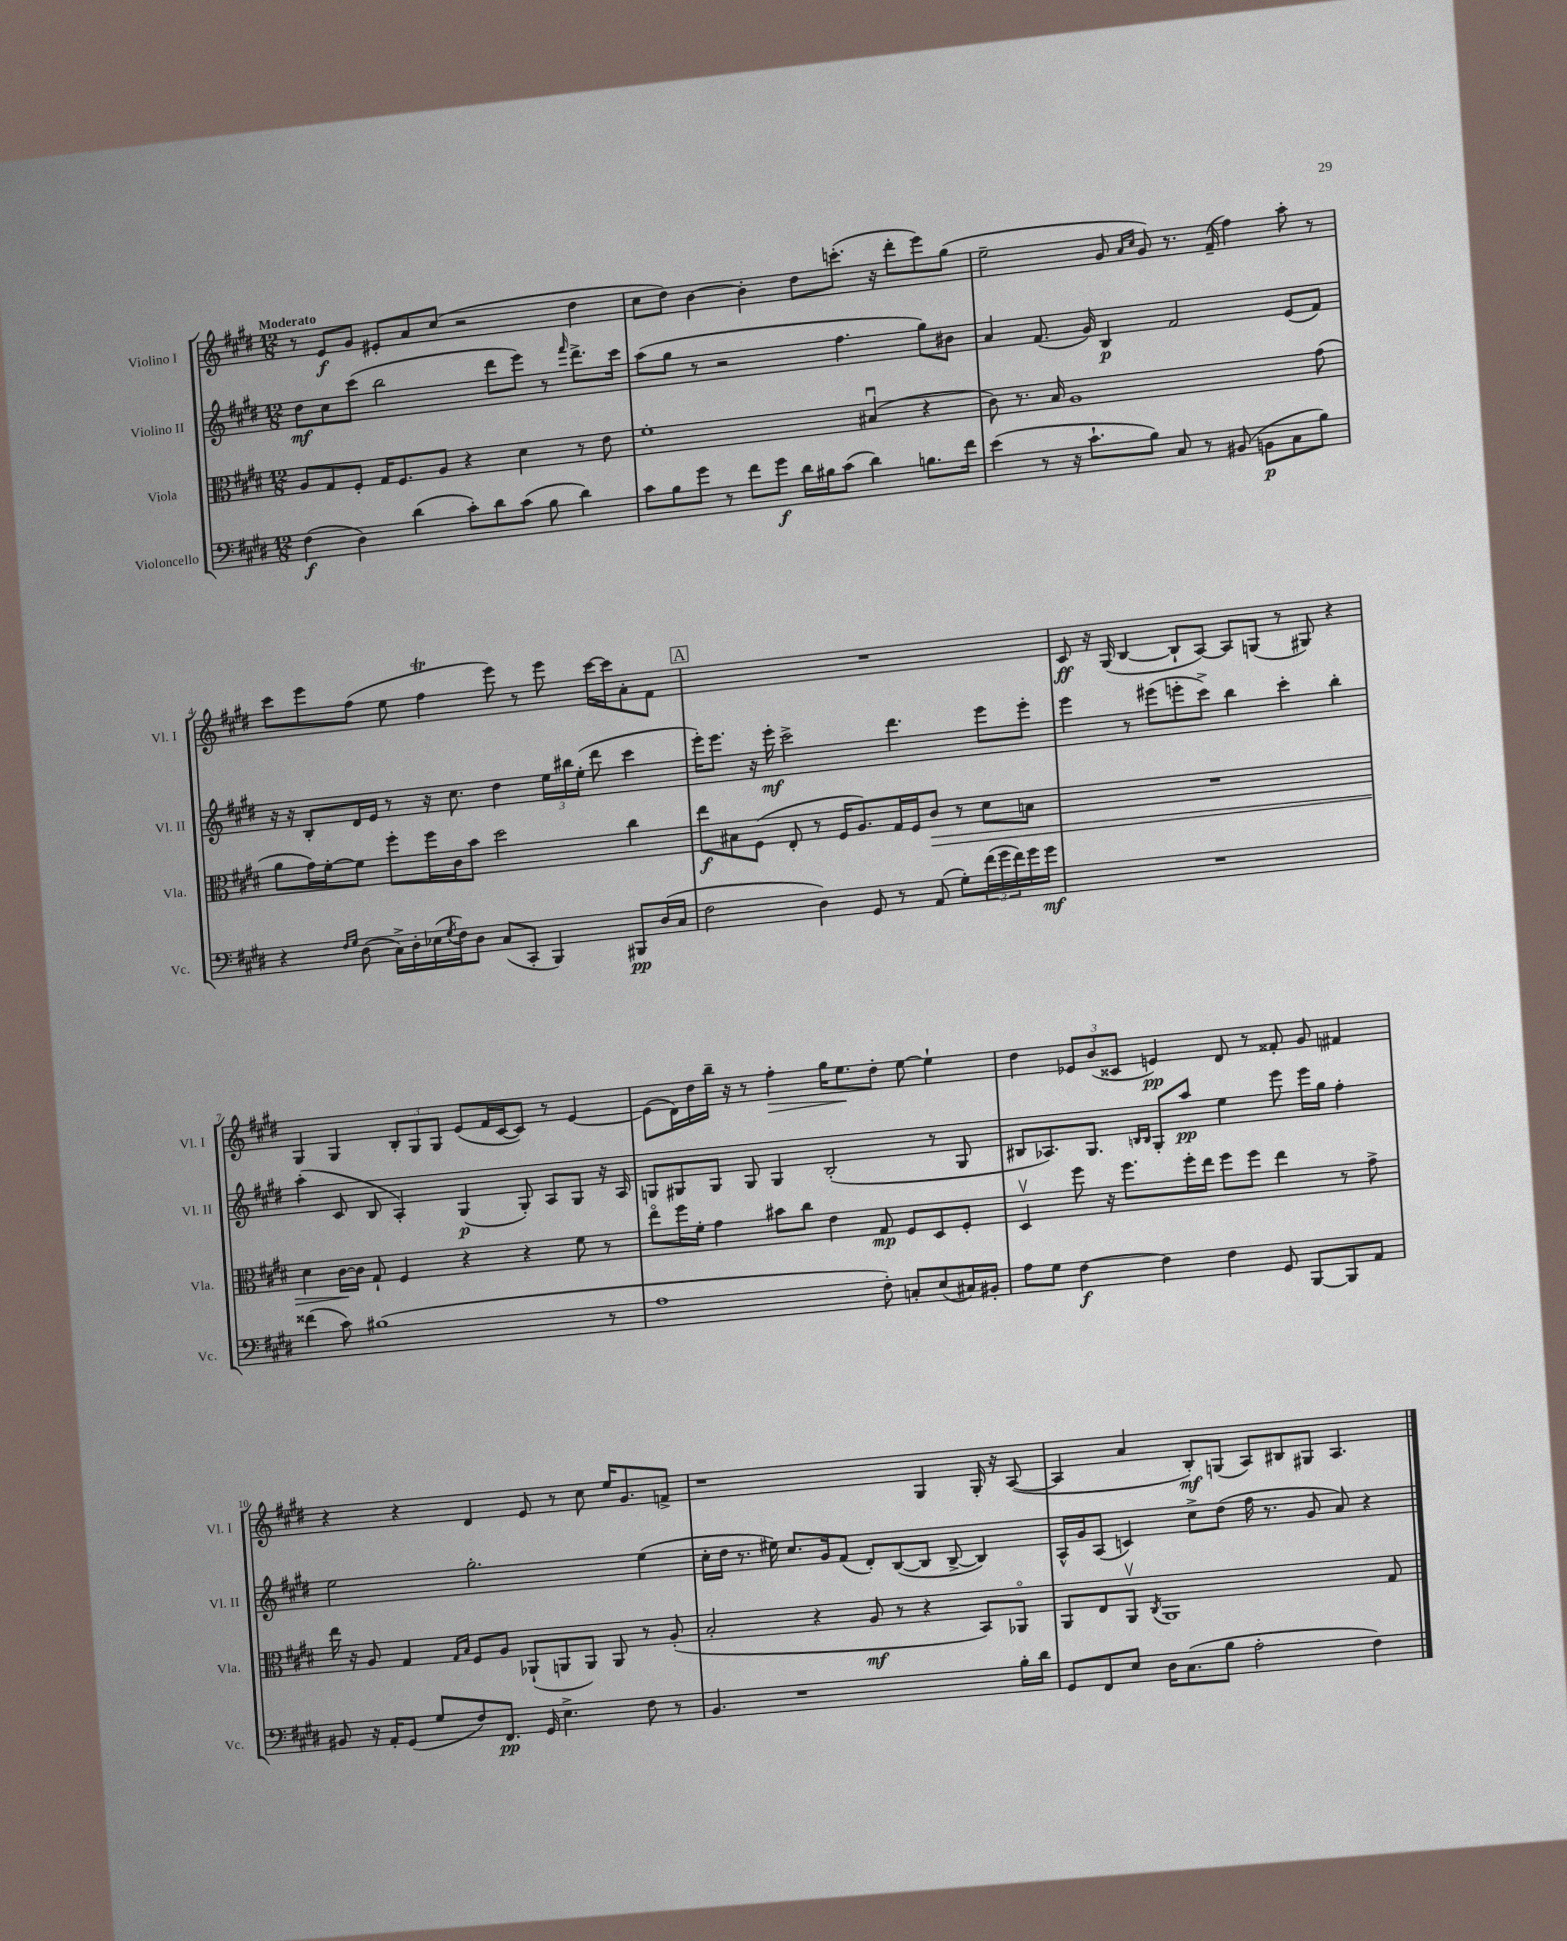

**kern	**dynam	**kern	**dynam	**kern	**dynam	**kern	**dynam
*part4	*part4	*part3	*part3	*part2	*part2	*part1	*part1
*staff4	*staff4	*staff3	*staff3	*staff2	*staff2	*staff1	*staff1
*I"Violoncello	*	*I"Viola	*	*I"Violino II	*	*I"Violino I	*
*I'Vc.	*	*I'Vla.	*	*I'Vl. II	*	*I'Vl. I	*
*clefF4	*	*clefC3	*	*clefG2	*	*clefG2	*
*k[f#c#g#d#]	*	*k[f#c#g#d#]	*	*k[f#c#g#d#]	*	*k[f#c#g#d#]	*
*M12/8	*	*M12/8	*	*M12/8	*	*M12/8	*
=1	=1	=1	=1	=1	=1	=1	=1
!	!	!	!	!	!	!LO:TX:a:B:t=Moderato	!
(4F#\	f	8A/L	.	8dd#\L	mf	8r	.
.	.	8G#/	.	8cc#\	.	8e/L	f
4D#\)	.	8F#'/J	.	(8ccc#\J	.	8g#/J	.
.	.	16G#/KL	.	2bb\	.	8e#X'/L	.
.	.	8.F#/	.	.	.	.	.
(4d#\	.	.	.	.	.	8a/	.
.	.	8A/J	.	.	.	(8cc#/J	.
8c#'\L)	.	4r	.	.	.	2r	.
8d#\	.	.	.	8ddd#\L	.	.	.
(8c#\J	.	4d#\	.	8eee\J)	.	.	.
8B\	.	.	.	8r	.	.	.
.	.	.	.	16qqfff#/	.	.	.
4d#\)	.	8r	.	8.ddd#^\L	.	4dd#\	.
.	.	8e\	.	.	.	.	.
.	.	.	.	16ccc#\Jk	.	.	.
=2	=2	=2	=2	=2	=2	=2	=2
8c#\L	.	1f#'	.	(8aa\L	.	8cc#\L	.
8B\	.	.	.	8gg#\J	.	8dd#\J)	.
8g#\J	.	.	.	8r	.	[4b\	.
8r	.	.	.	2r	.	.	.
8f#\L	.	.	.	.	.	4b'\]	.
8g#\J	f	.	.	.	.	.	.
16d#\LL	.	.	.	.	.	8dd#\L	.
16B#X\J	.	.	.	.	.	.	.
(8c#\J	.	.	.	4.ff#\	.	(8.cccn'\J	.
4d#\)	.	(4B#Xu/	.	.	.	.	.
.	.	.	.	.	.	16r	.
.	.	.	.	.	.	8ddd#'\L	.
8.Bn\L	.	4r	.	8gg#\L)	.	8eee\)	.
.	.	.	.	8b#X\J	.	(8gg#\J	.
16f#\Jk	.	.	.	.	.	.	.
=3	=3	=3	=3	=3	=3	=3	=3
(4e\	.	8c#\)	.	4a/	.	2ee~\	.
.	.	8.r	.	.	.	.	.
8r	.	.	.	(8.f#/	.	.	.
.	.	16B/	.	.	.	.	.
16r	.	1A	.	.	.	.	.
8.c#`\L	.	.	.	16g#/)	.	.	.
.	.	.	.	4B/	p	8g#/	.
.	.	.	.	.	.	16qqa/LL	.
.	.	.	.	.	.	16qqcc#/JJ	.
8B\J)	.	.	.	.	.	8g#/)	.
8C#/	.	.	.	2f#/	.	8.r	.
8r	.	.	.	.	.	.	.
.	.	.	.	.	.	(16f#~/	.
(8BB#X/	.	.	.	.	.	4ff#\)	.
8BBn\L	p	.	.	.	.	.	.
8C#\	.	.	.	(8e/L	.	8aa'\	.
8B\J)	.	(8g#\	.	8f#/J)	.	8r	.
!!LO:LB:g=z
=4	=4	=4	=4	=4	=4	=4	=4
4r	.	8a\L	.	16r	.	8ccc#\L	.
.	.	.	.	16r	.	.	.
.	.	16g#\L)	.	8B'/L	.	8eee\	.
.	.	[16f#'\J	.	.	.	.	.
16qqF#/LL	.	.	.	.	.	.	.
16qqG#/JJ	.	.	.	.	.	.	.
(8D#\	.	8f#\J]	.	16d#/L	.	(8ff#\J	.
.	.	.	.	16e/JJ	.	.	.
16C#^\LL)	.	8ff#'\L	.	8r	.	8ee\	.
16D#'\	.	.	.	.	.	.	.
(16E-X\	.	16ff#\L	.	16r	.	4ff#T\	.
8qG#/	.	.	.	.	.	.	.
16F#\J)	.	16c#\J	.	8.cc#\	.	.	.
8D#\J	.	8b\J	.	.	.	.	.
(8C#/L	.	2dd#\	.	4dd#\	.	8eee\)	.
8CC#'/J	.	.	.	.	.	8r	.
4BBB/)	.	.	.	24ee\LL	.	8eee\	.
.	.	.	.	24bb#X\	.	.	.
.	.	.	.	(24ee'\JJ	.	.	.
.	.	.	.	8ddd#\	.	[16ccc#\LL	.
.	.	.	.	.	.	16ccc#\J]	.
8BBB#X/L	pp	4cc#\	.	4ccc#\	.	8a'\	.
(16D#/L	.	.	.	.	.	8f#\J	.
16C#/JJ	.	.	.	.	.	.	.
!!LO:REH:place=s1:t=A
=5	=5	=5	=5	=5	=5	=5	=5
2F#\	.	8ee\L	f	16eee'\KL)	.	1.r	.
.	.	.	.	8.eee\J	.	.	.
.	.	8B#X\	.	.	.	.	.
.	.	(8F#\J	.	16r	.	.	.
.	.	.	.	16eee'\	mf	.	.
.	.	8E'/	.	2ccc#^\	.	.	.
4D#\)	.	8r	.	.	.	.	.
.	.	16F#/KL	.	.	.	.	.
.	.	8.A/)	.	.	.	.	.
8GG#/	.	.	.	.	.	.	.
8r	.	16G#/L	.	4.ddd#\	.	.	.
.	.	16F#/J	.	.	.	.	.
!	!	!	!LO:HP:b	!	!	!	!
(8AA/	.	8c#/J	>	.	.	.	.
8G#'\L)	.	8r	.	.	.	.	.
(24f#\L	.	8d#\L	.	8eee\L	.	.	.
24g#\	.	.	.	.	.	.	.
24f#\)	.	.	.	.	.	.	.
16g#\	.	8Bn\J	.	8eee'\J	.	.	.
16g#\JJ	mf	.	.	.	.	.	.
=6	=6	=6	=6	=6	=6	=6	=6
1.r	.	1.r	.	4eee\	.	8c#/	ff
.	.	.	.	.	.	16r	.
.	.	.	.	.	.	(16G#/	.
.	.	.	.	8r	.	[4B/	.
.	.	.	.	(8eee#X\L	.	.	.
.	.	.	.	8eeen'\	.	8B`/L]	.
.	.	.	.	8ccc#^\J)	.	[8A/J)	.
.	.	.	.	4bb\	.	8A/L]	.
.	.	.	.	.	.	(8Gn/J	.
.	.	.	.	4ccc#'\	.	8r	.
.	.	.	.	.	.	8G#X/)	.
.	.	.	.	4bb'\	.	4r	.
!!LO:LB:g=z
=7	=7	=7	=7	=7	=7	=7	=7
(4f##X\	.	4d#\	.	(4aa'\	.	4G#/	.
8c#\)	.	[16c#\LL	.	8c#/	.	4G#/	.
.	.	16c#\JJ]	]	.	.	.	.
(1B#X	.	8G#`/	.	8B/	.	.	.
.	.	4F#/	.	4A'/)	.	12B'/L	.
.	.	.	.	.	.	12G#/	.
.	.	.	.	.	.	12G#/J	.
.	.	4r	.	(4G#/	p	(8e/L	.
.	.	.	.	.	.	16f#/L	.
.	.	.	.	.	.	[16c#/J	.
.	.	4r	.	8G#'/)	.	8c#/J])	.
.	.	.	.	8A/L	.	8r	.
.	.	8f#\	.	8G#/J	.	[4e/	.
8r	.	8r	.	16r	.	.	.
.	.	.	.	16A/	.	.	.
=8	=8	=8	=8	=8	=8	=8	=8
1A	.	8ee\L	.	8Gn/L	.	(8e\L]	.
.	.	16ff#\L	.	8G#X/	.	16d#\L)	.
.	.	16f#'\JJ	.	.	.	16dd#\	.
.	.	4g#\	.	8G#/J	.	16bb~\JJ	.
.	.	.	.	.	.	16r	.
.	.	.	.	8G#/	.	8r	.
!	!	!	!	!	!	!	!LO:HP:b
.	.	8b#X\L	.	4G#/	.	4ff#'\	>
.	.	8cc#\J	.	.	.	.	.
.	.	4e\	.	(2B'/	.	16gg#\KL	.
.	.	.	.	.	.	8.ee\	.
8F#'\)	.	8G#/	mp	.	.	8dd#'\J	]
8Cn'/L	.	8F#/L	.	.	.	[8ee\	.
(8E/	.	8D#/	.	8r	.	4ee`\]	.
16C#X/L)	.	8F#'/J	.	8G#/	.	.	.
16BB#X'/JJ	.	.	.	.	.	.	.
=9	=9	=9	=9	=9	=9	=9	=9
8A\L	.	4D#v/	.	8B#X/L	.	4dd#\	.
8G#\J	.	.	.	8.A-X/)	.	.	.
[4F#\	f	8ff#\	.	.	.	12e-X/L	.
.	.	.	.	8.G#/J	.	.	.
.	.	.	.	.	.	(12b/	.
.	.	16r	.	.	.	.	.
.	.	.	.	.	.	12c##X/J	.
.	.	8.ff#\L	.	.	.	.	.
.	.	.	.	16qqBn/LL	.	.	.
.	.	.	.	16qqB/JJ	.	.	.
4F#\]	.	.	.	8G#'/L	.	4en/)	pp
.	.	16ff#'\L	.	8aa/J	pp	.	.
.	.	16ee\JJ	.	.	.	.	.
4F#\	.	8ff#\L	.	4ee\	.	8d#/	.
.	.	8ff#\J	.	.	.	8r	.
8GG#/	.	4ee\	.	8eee\	.	8f##X'/	.
[8BBB/L	.	.	.	16eee\LL	.	8g#/	.
.	.	.	.	16gg#\JJ	.	.	.
8BBB/]	.	8r	.	4ff#'\	.	4f#X/	.
8AA/J	.	8g#^\	.	.	.	.	.
!!LO:LB:g=z
=10	=10	=10	=10	=10	=10	=10	=10
8BB#X/	.	16ee\	.	2ee\	.	4r	.
.	.	16r	.	.	.	.	.
16r	.	8A/	.	.	.	.	.
16AA'/KL	.	.	.	.	.	.	.
(8GG#/J	.	4G#/	.	.	.	4r	.
8G#/L	.	.	.	.	.	.	.
.	.	16qqG#/LL	.	.	.	.	.
.	.	16qqB/JJ	.	.	.	.	.
8F#/)	.	8F#/L	.	2.gg#'\	.	4d#/	.
8.FF#/J	pp	8A/J	.	.	.	.	.
.	.	(8AA-X`/L	.	.	.	8e/	.
16GG#/	.	.	.	.	.	.	.
4.E^\	.	8AAn/	.	.	.	8r	.
.	.	8AA/J)	.	.	.	8cc#\	.
.	.	8AA/	.	.	.	16ee/KL	.
.	.	.	.	.	.	8.g#/	.
8F#\	.	8r	.	(4ee\	.	.	.
8r	.	(8A'/	.	.	.	8fn^/J	.
=11	=11	=11	=11	=11	=11	=11	=11
4.BB/	.	2B'/	.	16cc#'\LL	.	1r	.
.	.	.	.	16dd#\JJ	.	.	.
.	.	.	.	8.r	.	.	.
.	.	.	.	16ee#X\)	.	.	.
1r	.	.	.	8.cc#/L	.	.	.
.	.	4r	.	.	.	.	.
.	.	.	.	16g#/k	.	.	.
.	.	.	.	(8f#/J	.	.	.
.	.	8A/	mf	8d#'/L)	.	.	.
.	.	8r	.	([8B/	.	.	.
.	.	4r	.	8B/J]	.	4G#/	.
.	.	.	.	[8B^/	.	.	.
.	.	8BB/L)	.	4B/])	.	16G#'/	.
.	.	.	.	.	.	16r	.
16B'\LL	.	8AA-X/J	.	.	.	([8A/	.
16d#\JJ	.	.	.	.	.	.	.
=12	=12	=12	=12	=12	=12	=12	=12
8GG#/L	.	8AA/L	.	16A^^/LL	.	4A/]	.
.	.	.	.	16g#/J	.	.	.
8FF#/	.	8E/	.	(8A/J	.	.	.
8E/J	.	8AAv/J	.	4cn/)	.	4a/	.
.	.	8qC#/	.	.	.	.	.
16D#\KL	.	1AA	.	.	.	.	.
(8.C#\	.	.	.	.	.	.	.
.	.	.	.	8cc#^\L	.	8B'/L)	mf
8B\J	.	.	.	(8dd#\J	.	(8Gn/J	.
2A'\	.	.	.	16ff#\	.	8A/L)	.
.	.	.	.	8.r	.	.	.
.	.	.	.	.	.	8B#X/	.
.	.	.	.	8g#/	.	8G#X/J	.
.	.	.	.	8a/)	.	4.A/	.
4F#\)	.	.	.	4r	.	.	.
.	.	8G#/	.	.	.	.	.
==	==	==	==	==	==	==	==
*-	*-	*-	*-	*-	*-	*-	*-
